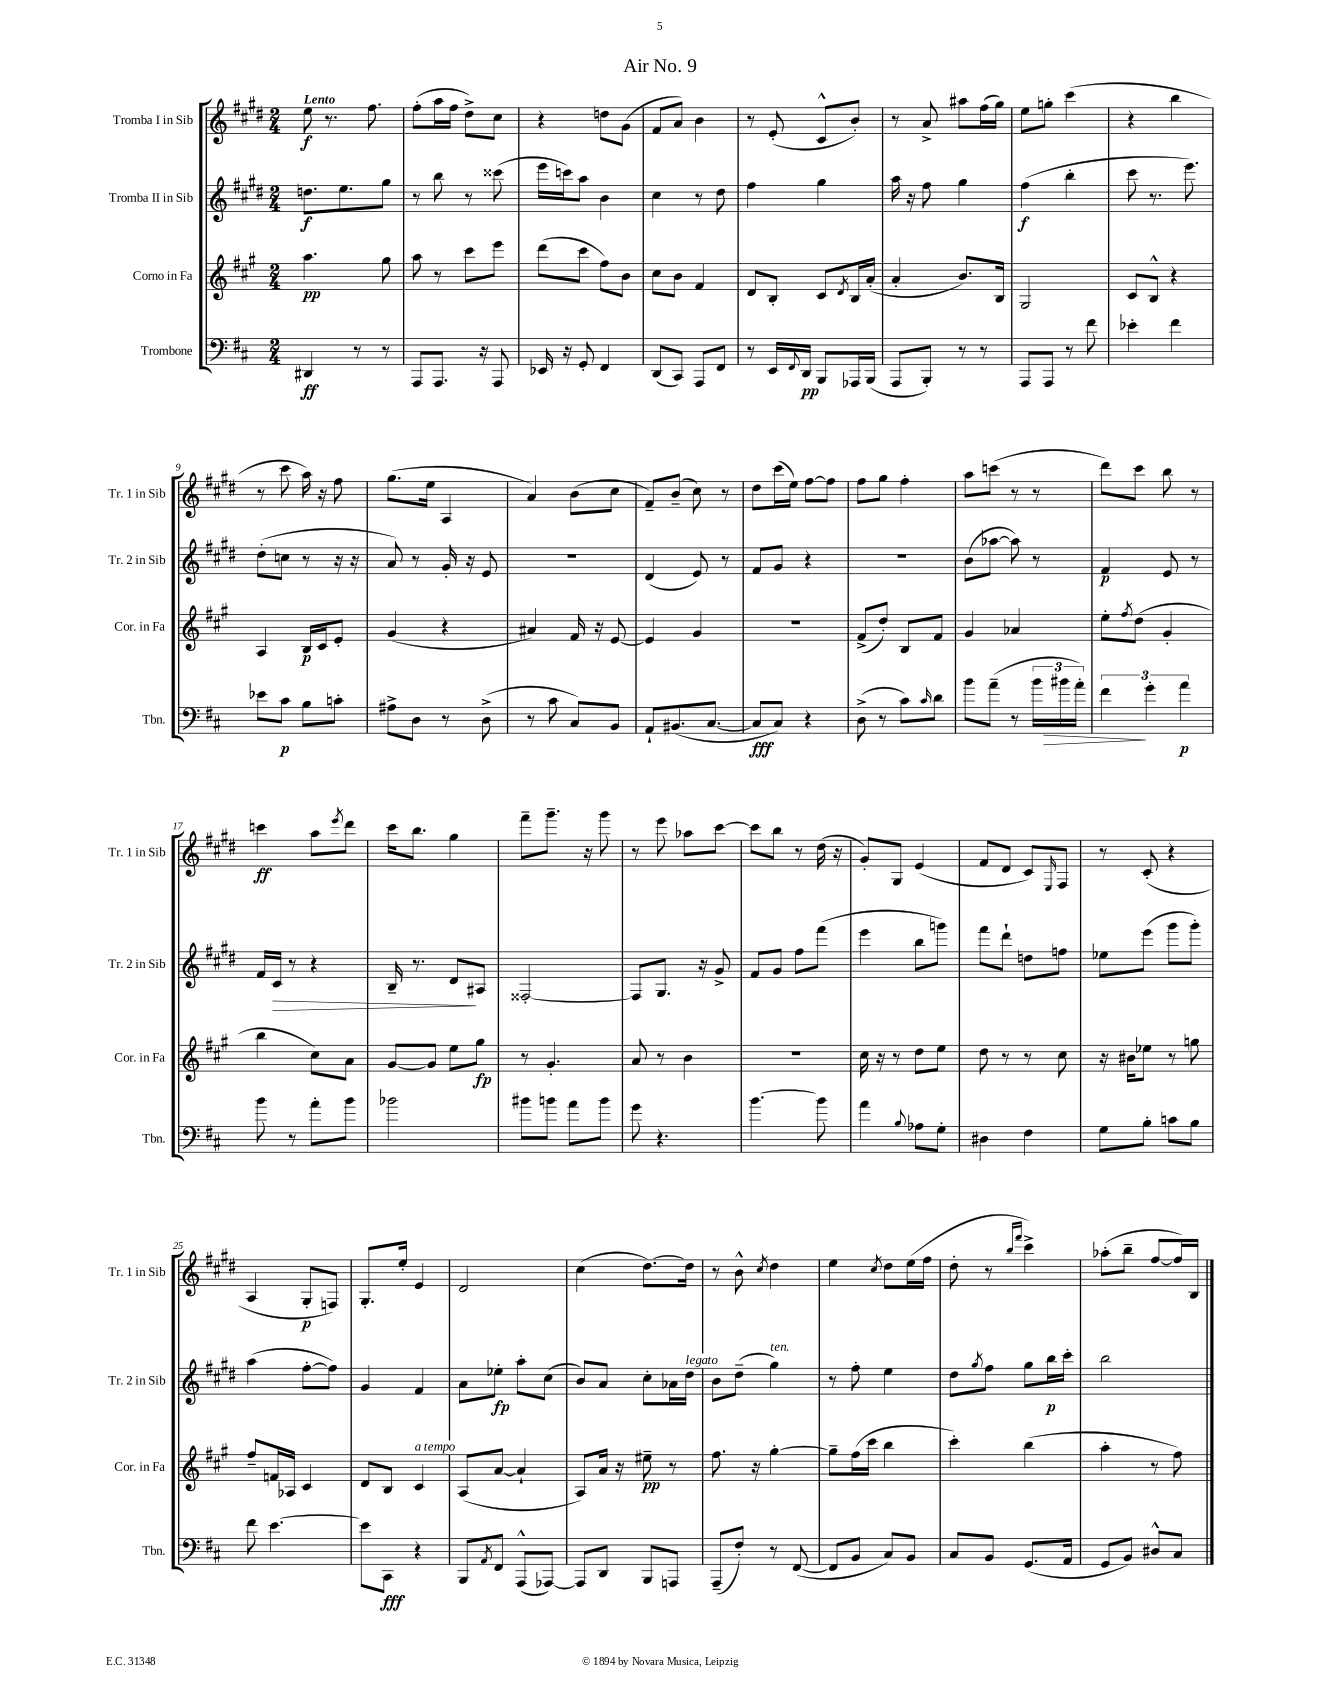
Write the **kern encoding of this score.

**kern	**kern	**kern	**kern
*staff4	*staff3	*staff2	*staff1
*clefF4	*clefG2	*clefG2	*clefG2
*k[f#c#]	*k[f#c#g#]	*k[f#c#g#d#]	*k[f#c#g#d#]
*M2/4	*M2/4	*M2/4	*M2/4
4DD#	4.aa	8.dd	8ee
.	.	.	8.r
.	.	8.ee	.
8r	.	.	.
.	.	.	8.ff#
8r	8gg#	8gg#	.
=	=	=	=
8AAA	8aa	8r	(8ff#'
8.AAA	8r	8bb	16aa
.	.	.	16ff#
.	8ccc#	8r	8dd#^)
16r	.	.	.
8AAA	8eee	(8ccc##	8cc#
=	=	=	=
16EE-	(8ddd	16eee	4r
16r	.	16ccc)	.
8GG'	8ccc#	8aa	.
4FF#	8ff#)	4b	8dd
.	8b	.	(8g#
=	=	=	=
(8DD	8cc#	4cc#	8f#
8CC#)	8b	.	8a)
8AAA	4f#	8r	4b
8FF#	.	8dd#	.
=	=	=	=
8r	8d	4ff#	8r
16EE	8B'	.	(8e'
8qqFF#	.	.	.
16DD	.	.	.
8BBB	8c#	4gg#	8c#^^
.	8qd	.	.
16AAA-	16B	.	8b')
(16BBB	(16a'	.	.
=	=	=	=
8AAA	4a'	16aa	8r
.	.	16r	.
8BBB')	.	8ff#	8a^
8r	8.b)	4gg#	8aa#
8r	.	.	(16ff#
.	16B	.	16gg#)
=	=	=	=
8AAA	2G#	(4ff#	8ee
8AAA	.	.	8gg'
8r	.	4bb'	(4ccc#
8f#	.	.	.
=	=	=	=
4e-'	8c#	8ccc#	4r
.	8B^^	8.r	.
4f#	4r	.	4bb
.	.	8.eee)	.
=	=	=	=
8e-	4A	(8dd#'	8r
8c#	.	8cc	8ccc#
8B	16B	8r	16aa)
.	16c#	.	16r
8c'	8e'	16r	8ff#
.	.	16r	.
=	=	=	=
8A#^	(4g#	8a)	(8.gg#
8D	.	8r	.
.	.	.	16ee
8r	4r	16g#'	4A
.	.	16r	.
(8D^	.	8e	.
=	=	=	=
8r	4a#)	2r	4a)
8c#	.	.	.
8C#)	16f#	.	(8b
.	16r	.	.
8BB	[8e	.	8cc#
=	=	=	=
8AA`	4e]	(4d#	8f#~)
(8.BB#	.	.	(8b~
.	4g#	8e)	8cc#)
[8.C#	.	.	.
.	.	8r	8r
=	=	=	=
8C#]	2r	8f#	8dd#
8C#)	.	8g#	(16ccc#
.	.	.	16ee)
4r	.	4r	[8ff#
.	.	.	8ff#]
=	=	=	=
(8D^	(8f#^	2r	8ff#
8r	8dd')	.	8gg#
8c#)	8B	.	4ff#'
16qqc#	.	.	.
8d	8f#	.	.
=	=	=	=
8b	4g#	(8b	8aa
(8a~	.	[8aa-	(8ccc
8r	4a-	8aa-])	8r
24b	.	8r	8r
24b#	.	.	.
24a')	.	.	.
=	=	=	=
6f#	8ee'	4f#	8ddd#)
.	8qff#	.	.
.	(8dd	.	8ccc#
6g'	.	.	.
.	4g#'	8e	8bb
6a	.	.	.
.	.	8r	8r
=	=	=	=
8b	4bb	16f#	4ccc
.	.	16c#	.
8r	.	8r	.
8a'	8cc#)	4r	8aa
.	.	.	8qeee
8b	8a	.	8ddd#
=	=	=	=
2b-	[8g#	16B~	16ccc#
.	.	8.r	8.bb
.	8g#]	.	.
.	8ee	8d#	4gg#
.	8gg#	8A#	.
=	=	=	=
8b#	8r	[2F##'	8fff#~
8b	4.g#'	.	8.ggg#~
8a	.	.	.
.	.	.	16r
8b	.	.	8ggg#
=	=	=	=
8g	8a	8F##]	8r
4.r	8r	8.G#	8eee
.	4b	.	8aa-
.	.	16r	.
.	.	8g#^	[8ccc#
=	=	=	=
[4.b	2r	8f#	8ccc#]
.	.	8g#	8bb
.	.	8ff#	8r
8b]	.	(8fff#	(16dd#
.	.	.	16r
=	=	=	=
4a	16cc#	4eee	8g#')
.	16r	.	.
.	8r	.	8G#
8qqB	.	.	.
8A-	8dd	8bb	(4e
8G'	8ee	8ggg)	.
=	=	=	=
4D#	8dd	8fff#	8f#
.	8r	8ddd#`	8d#
4F#	8r	8dd	8c#)
.	.	.	16qqE
.	8cc#	8ff	8F#
=	=	=	=
8G	16r	8ee-	8r
.	16b#	.	.
8B'	8ee-	(8eee	(8c#'
8c	8r	8ggg#	4r
8B	8gg	8ggg#')	.
=	=	=	=
8f#	8ff#~	(4aa	4A
[4.e	16f	.	.
.	16A-	.	.
.	4c#	[8ff#'	8G#'
.	.	8ff#])	8F)
=	=	=	=
8e]	8d	4g#	8.G#'
8CC#	8B	.	.
.	.	.	16ee'
4r	4c#	4f#	4e
=	=	=	=
8BBB	(8A	8a	2d#
8qAA	.	.	.
8FF#	[8a	8ee-'	.
(8AAA^^	4a`]	8aa'	.
[8AAA-)	.	(8cc#	.
=	=	=	=
8AAA-]	8A)	8b)	(4cc#
8DD	16a	8a	.
.	16r	.	.
8BBB	8ee#~	8cc#'	[8.dd#)
8AAA	8r	16a-	.
.	.	16dd#	16dd#]
=	=	=	=
(8AAA~	8.ff#	8b	8r
8F#')	.	(8dd#~	8b^^
.	16r	.	.
.	.	.	8qcc#
8r	[4gg#'	4gg#)	4dd#
([8FF#	.	.	.
=	=	=	=
8FF#]	8gg#~]	8r	4ee
8BB	(16ff#	8ff#'	.
.	16ccc#	.	.
.	.	.	8qcc#
8C#)	4bb	4ee	8dd#
8BB	.	.	(16ee
.	.	.	16ff#
=	=	=	=
8C#	4ccc#')	8dd#	8dd#'
.	.	8qgg#	.
8BB	.	8ff#	8r
.	.	.	16qqbb
.	.	.	16qqfff#
(8.GG	(4bb	8gg#	4ccc#^)
.	.	16bb	.
16AA	.	16ccc#'	.
=	=	=	=
8GG	4aa'	2bb	(8aa-'
8BB)	.	.	8bb~
8D#^^	8r	.	[8ff#
8C#	8ff#)	.	16ff#])
.	.	.	16B
==	==	==	==
*-	*-	*-	*-
